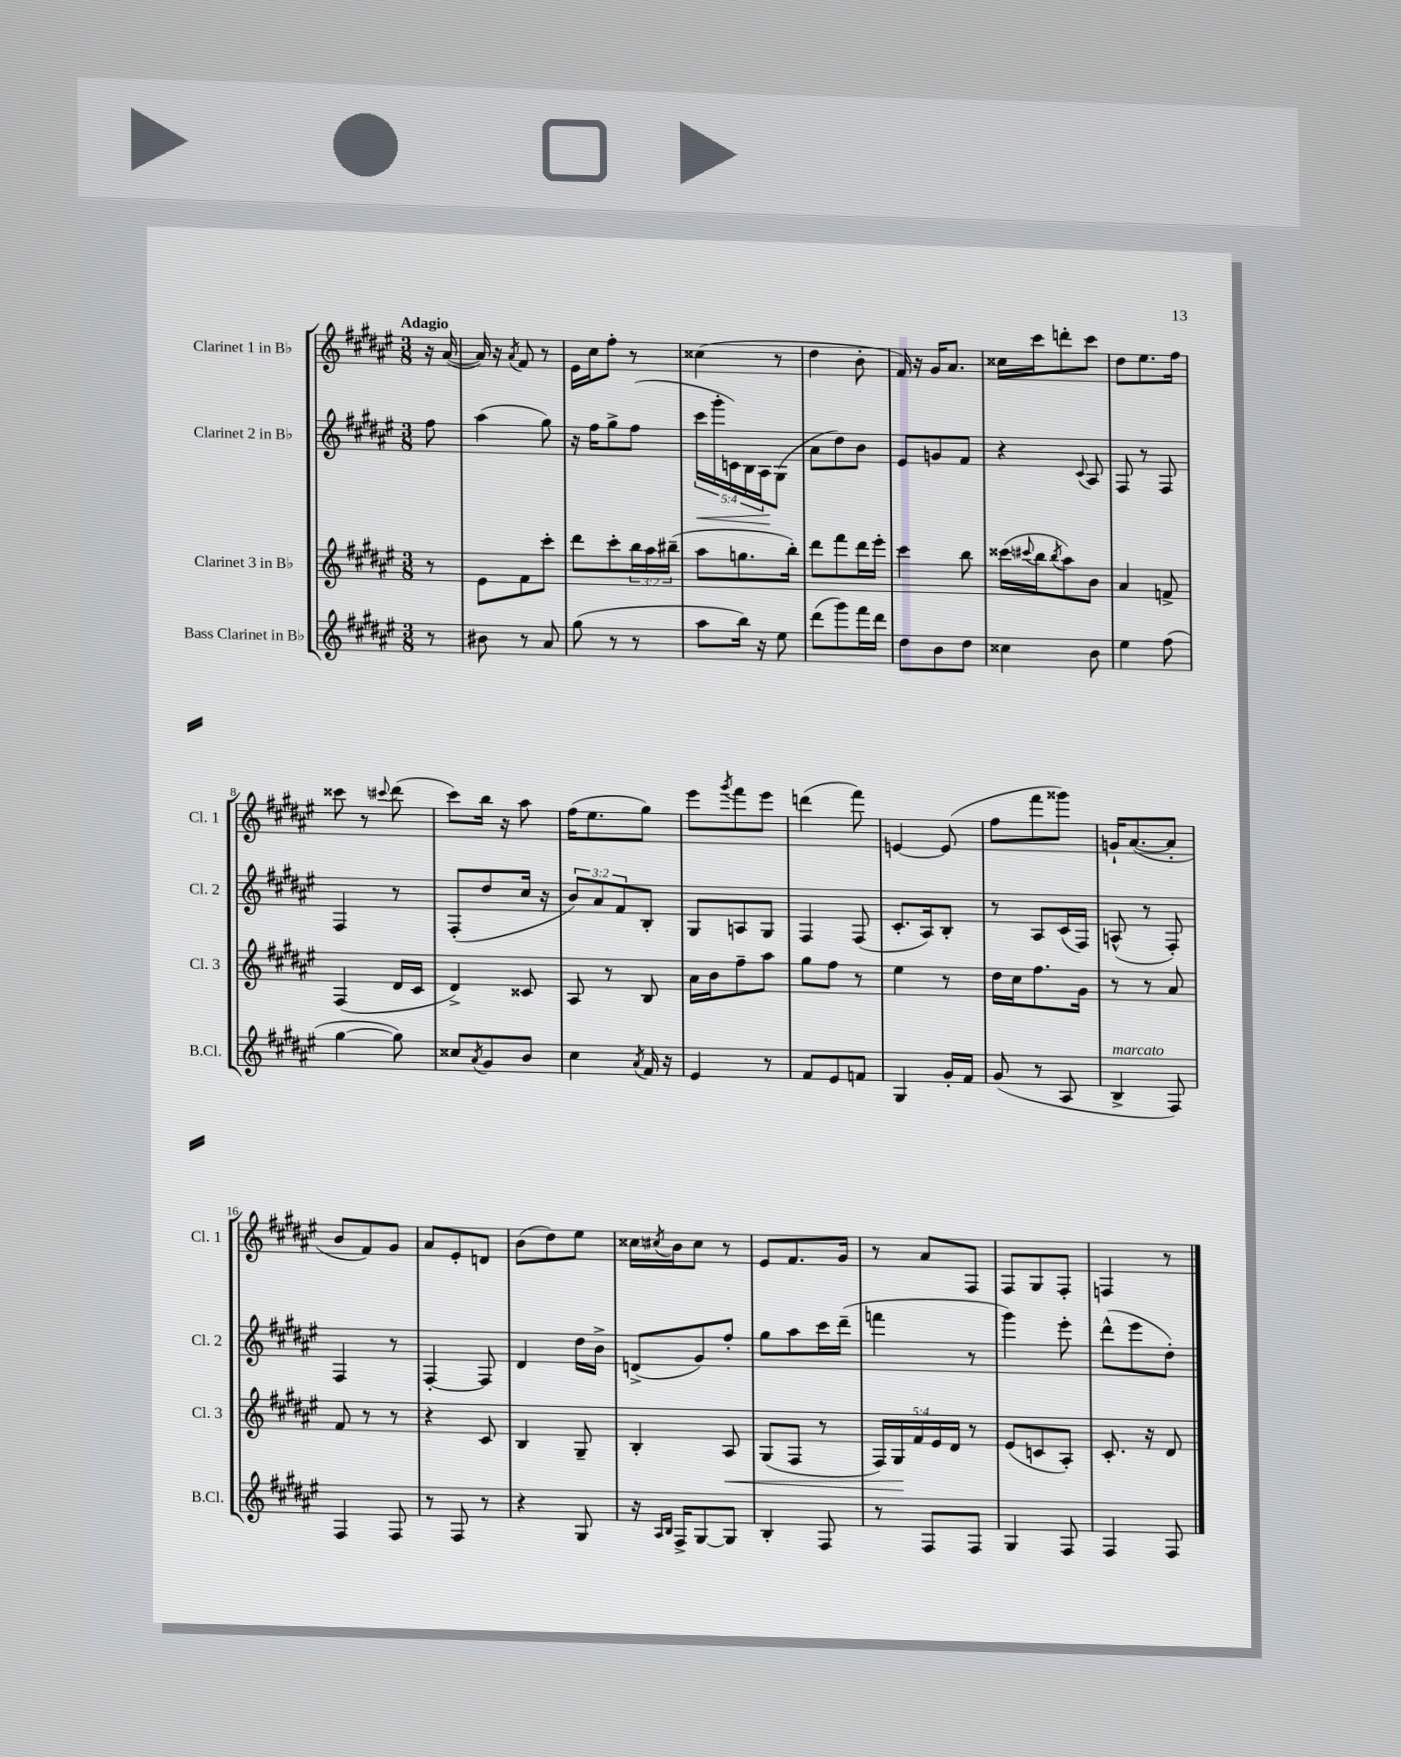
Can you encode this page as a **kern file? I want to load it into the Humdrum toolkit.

**kern	**kern	**kern	**kern
*staff4	*staff3	*staff2	*staff1
*clefG2	*clefG2	*clefG2	*clefG2
*k[f#c#g#d#a#e#]	*k[f#c#g#d#a#e#]	*k[f#c#g#d#a#e#]	*k[f#c#g#d#a#e#]
*M3/8	*M3/8	*M3/8	*M3/8
8r	8r	8ff#	16r
.	.	.	([16a#
=	=	=	=
8b#	8e#	(4aa#	16a#])
.	.	.	16r
.	.	.	8qa#
8r	8f#	.	8f#
8a#	8ccc#'	8gg#)	8r
=	=	=	=
(8gg#	8ddd#	16r	16e#
.	.	16ff#	16cc#
8r	8ccc#'	8gg#^	8ff#'
8r	24bb	(8ff#	8r
.	24aa#	.	.
.	(24bb#~	.	.
=	=	=	=
8aa#	8aa#	20ccc#	(4cc##
.	.	20ggg#'	.
.	.	20c)	.
16bb)	8.gg	.	.
.	.	20B	.
16r	.	.	.
.	.	20A#	.
8ee#	.	(8G#	8r
.	16bb')	.	.
=	=	=	=
(8ddd#	8ddd#	8a#	4dd#
8ggg#)	8fff#	8dd#)	.
16fff#	16ddd#	8b	8b'
16ddd#	16eee#'	.	.
=	=	=	=
8dd#	4ccc#	8e#	16f#)
.	.	.	16r
8b	.	8g	16g#
.	.	.	8.a#
8dd#	8bb	8f#	.
=	=	=	=
4cc##	(16ccc##	4r	16cc##
.	8qqccc#	.	.
.	16bb	.	16ccc#
.	8qbb	.	.
.	8aa#)	.	8ddd'
.	.	8qqc#	.
8b	8b	8A#	8ccc#
=	=	=	=
4ee#	4a#	8F#	8dd#
.	.	8r	8.ee#
(8ff#	8f^	8F#	.
.	.	.	16ff#
=	=	=	=
[4gg#	(4F#	4F#	8ccc##
.	.	.	8r
.	.	.	8qqccc#
8gg#])	16d#	8r	(8ddd#
.	16c#	.	.
=	=	=	=
8cc##	4d#^)	(8F#'	8ccc#)
8qa#	.	.	.
8g#	.	8dd#	16bb
.	.	.	16r
8b	8c##	16cc#	8aa#
.	.	16r	.
=	=	=	=
4cc#	8A#	12b)	(16ff#
.	.	.	8.ee#
.	.	12a#	.
.	8r	.	.
.	.	12f#	.
8qa#	.	.	.
16f#	8B	8B'	8gg#)
16r	.	.	.
=	=	=	=
4e#	16a#	8G#	8eee#
.	16b	.	.
.	.	.	8qggg#
.	8ff#~	8A	8fff#
8r	8aa#	8G#	8eee#
=	=	=	=
8f#	8gg#	4F#	(4ddd
8e#	8ff#	.	.
8f	8r	(8F#	8fff#)
=	=	=	=
4G#	4ee#	8.c#'	[4e
.	.	16A#)	.
16g#'	8r	8B'	(8e]
16f#	.	.	.
=	=	=	=
(8g#	16dd#	8r	8ff#
.	16cc#	.	.
8r	8.ff#	8A#	8fff#
8A#	.	(16c#	8ggg##)
.	16g#	16F#)	.
=	=	=	=
4B^	8r	(8A^^	16g`
.	.	.	([8.a#
.	8r	8r	.
8F#)	8a#	8F#')	8a#']
=	=	=	=
4F#	8f#	4F#	8b
.	8r	.	8f#)
8F#	8r	8r	8g#
=	=	=	=
8r	4r	[4F#'	8a#
8F#	.	.	8e#'
8r	8c#	8F#]	8d
=	=	=	=
4r	4B	4d#	(8b
.	.	.	8dd#)
8G#	8G#~	16dd#	8ee#
.	.	16b^	.
=	=	=	=
16r	4B'	(8d^	16cc##
16qqA#	.	.	.
16qqB	.	.	8qcc#
16F#^	.	.	16b
[8G#	.	8g#)	8cc#
8G#]	8A#	8ff#'	8r
=	=	=	=
4B'	(8G#	8gg#	8e#
.	8F#	8aa#	8.f#
8F#	8r	16ccc#	.
.	.	(16ddd#~	16g#
=	=	=	=
8r	20F#)	4fff	8r
.	20G#	.	.
.	20f#	.	.
8F#	.	.	8a#
.	20e#	.	.
.	20d#	.	.
8F#	8r	8r	8F#
=	=	=	=
4G#	(8e#	4ggg#)	8F#
.	8c	.	8G#
8F#	8A#')	8eee#'	8F#'
=	=	=	=
4F#	8.c#'	(8ddd#^^	4F
.	.	8eee#	.
.	16r	.	.
8F#	8d#	8dd#')	8r
==	==	==	==
*-	*-	*-	*-
